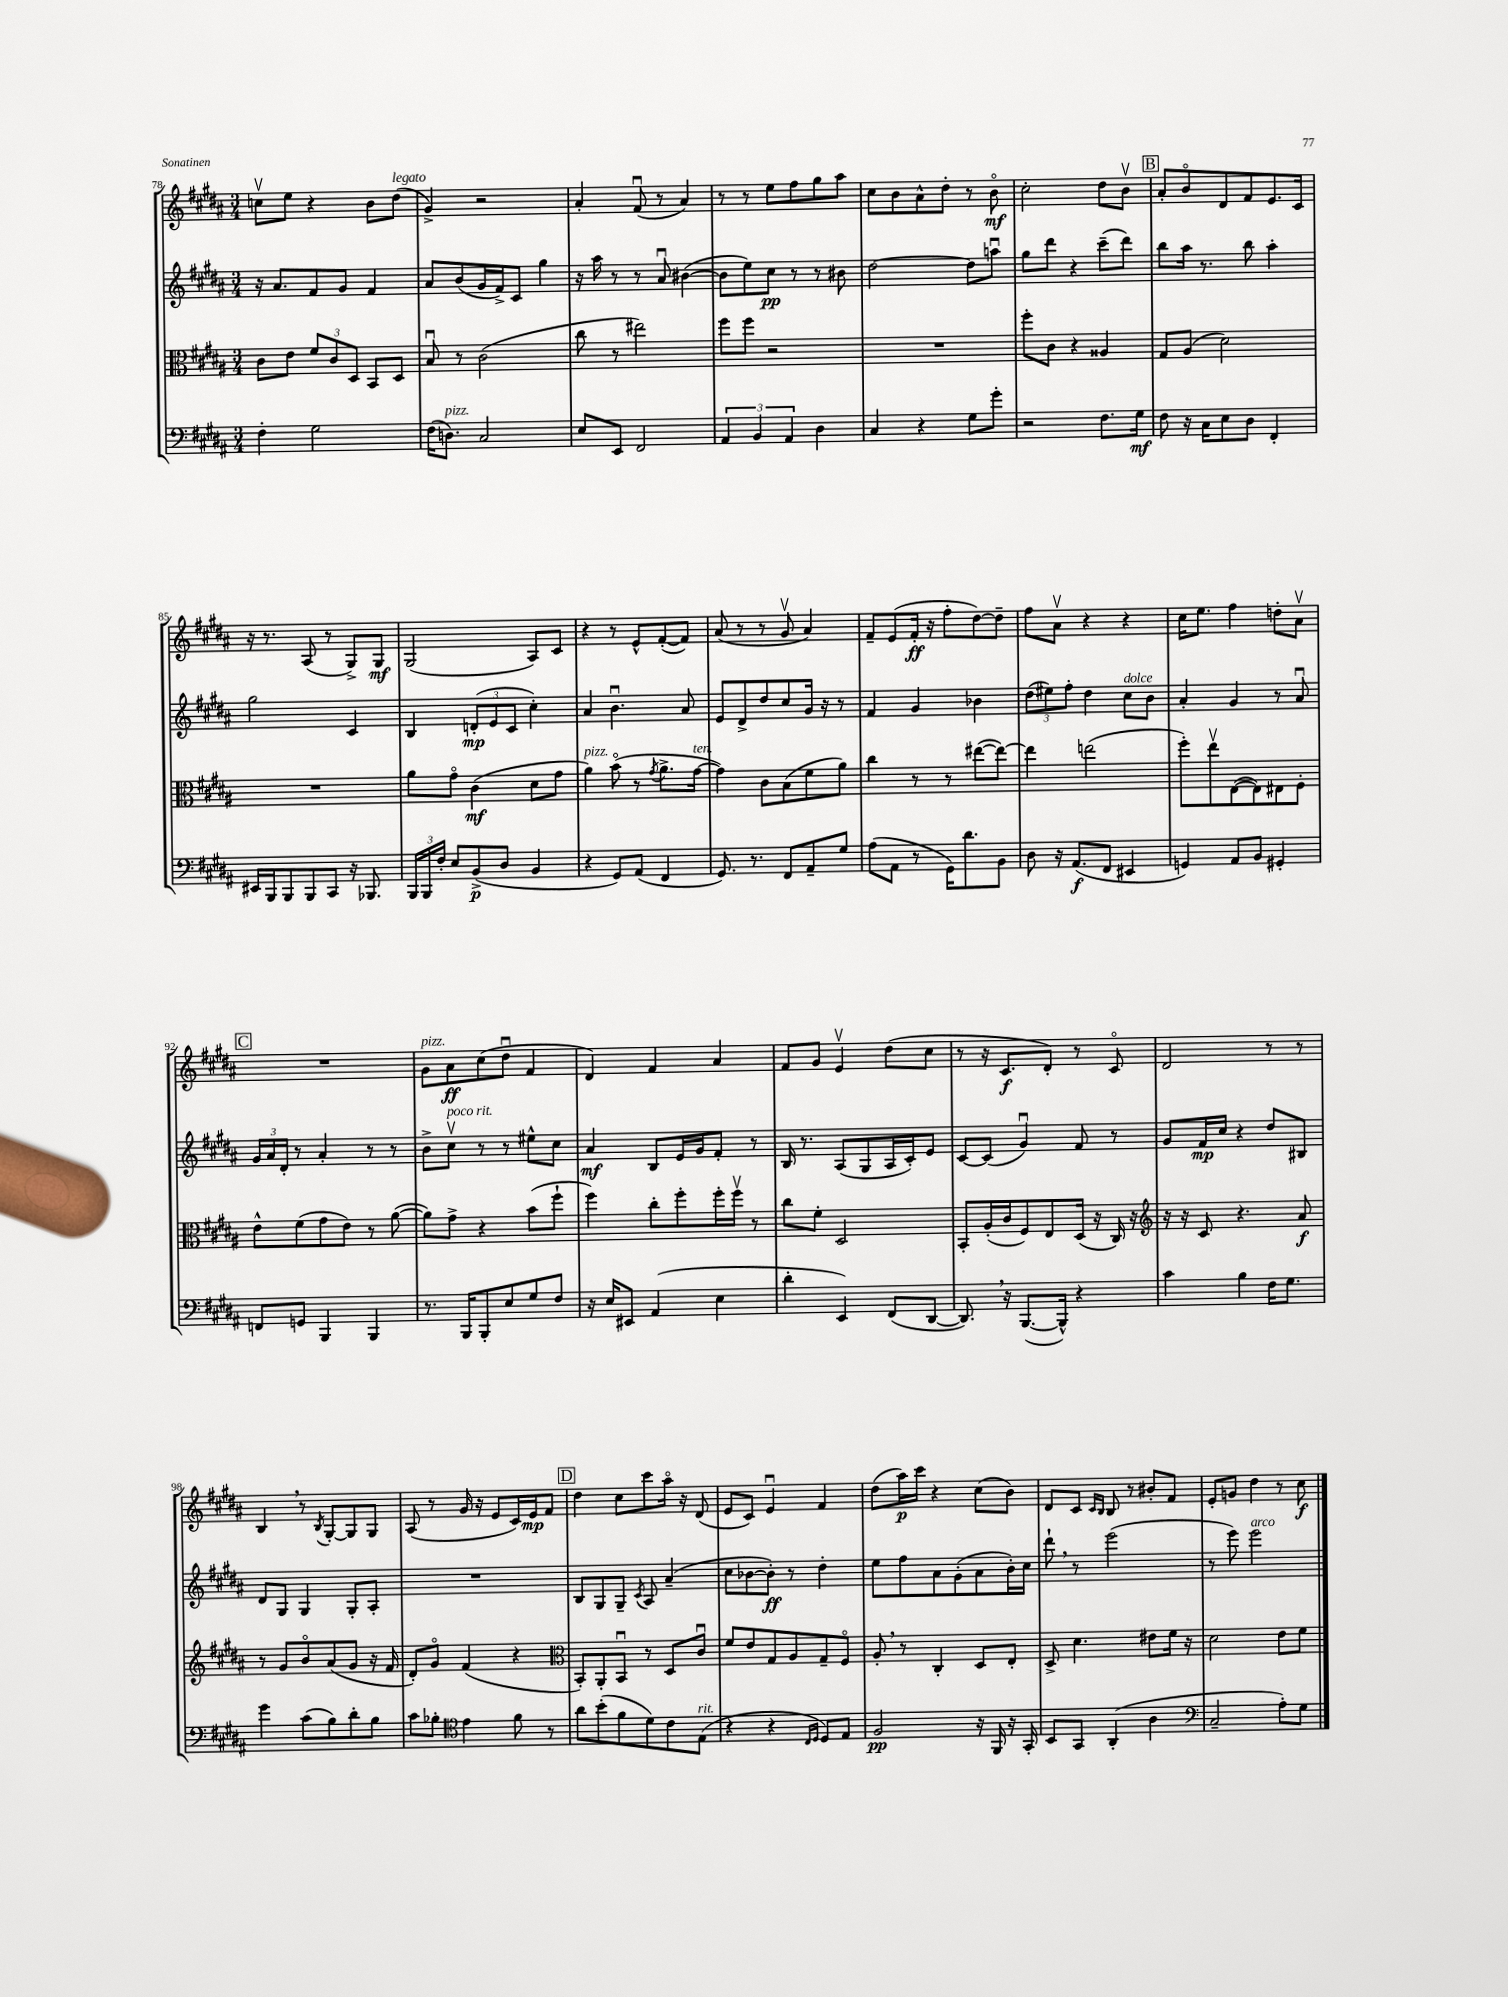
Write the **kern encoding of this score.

**kern	**kern	**kern	**kern
*staff4	*staff3	*staff2	*staff1
*clefF4	*clefC3	*clefG2	*clefG2
*k[f#c#g#d#a#]	*k[f#c#g#d#a#]	*k[f#c#g#d#a#]	*k[f#c#g#d#a#]
*M3/4	*M3/4	*M3/4	*M3/4
4F#'	8c#	16r	8ccv
.	.	8.a#	.
.	8e	.	8ee
2G#	12f#	8f#	4r
.	12c#	.	.
.	.	8g#	.
.	12D#	.	.
.	8BB	4f#	8b
.	8D#	.	(8dd#
=	=	=	=
(16F#	8Bu	8a#	4g#^)
8.D)	.	.	.
.	8r	(8b	.
2C#	(2c#	16g#	2r
.	.	16f#^)	.
.	.	8c#	.
.	.	4gg#	.
=	=	=	=
8E	8cc#	16r	4a#'
.	.	16aa#	.
8EE	8r	8r	.
2FF#	2ee#)	8r	(8f#u
.	.	8a#u	8r
.	.	([4b#	4a#)
=	=	=	=
6AA#	8ff#	8b#]	8r
.	8ff#	8ee)	8r
6BB	.	.	.
.	2r	8cc#	8ee
6AA#	.	.	.
.	.	8r	8ff#
4D#	.	8r	8gg#
.	.	8b#	8aa#
=	=	=	=
4C#	2.r	[2dd#	8cc#
.	.	.	8b
4r	.	.	8a#^^
.	.	.	8dd#'
8G#	.	8dd#]	8r
8g#'	.	8aau	8bo
=	=	=	=
2r	8ff#'	8gg#	2cc#'
.	8c#	8ddd#	.
.	4r	4r	.
8.F#	4A##	(8ccc#~	8dd#
.	.	8ddd#)	8bv
16G#	.	.	.
=	=	=	=
8F#	8G#	8bb	8a#'
16r	(8A#	16aa#	8bo
16C#	.	8.r	.
8E	2d#)	.	8d#
8D#	.	8bb	8f#
4FF#'	.	4aa#'	8.e
.	.	.	16c#
=	=	=	=
16EE#	2.r	2gg#	16r
16BBB	.	.	8.r
8BBB	.	.	.
8BBB	.	.	(8A#
8CC#	.	.	8r
16r	.	4c#	8G#^)
8.BBB-	.	.	.
.	.	.	8G#
=	=	=	=
24BBB	8a#	4B	(2G#
24BBB	.	.	.
24F#'	.	.	.
8E	8g#o	.	.
(8BB^	(4c#	(12d'	.
.	.	12e	.
8D#	.	.	.
.	.	12c#	.
4BB	8d#	4cc#')	8A#)
.	8g#	.	8c#
=	=	=	=
4r	4a#)	4a#	4r
8GG#)	(8bo	4.bu	8r
(8AA#	8r	.	8e^^
.	8qg#	.	.
4FF#	8.a#^	.	([8f#'
.	.	8a#	8f#])
.	[16g#	.	.
=	=	=	=
8.GG#)	4g#])	8e	(8a#
.	.	8d#^	8r
8.r	.	.	.
.	8c#	8dd#	8r
8FF#	(8B	8cc#	8g#v
8AA#~	8f#	16g#	4a#)
.	.	16r	.
8G#	8a#)	8r	.
=	=	=	=
(8A#	4cc#	4f#	8f#~
8AA#	.	.	(8e
8r	8r	4g#	16f#'
.	.	.	16r
16GG#)	8r	.	8ff#'
8.d#	.	.	.
.	([8ee#	4b-	[8dd#)
8BB	8ee#_)	.	8dd#~]
=	=	=	=
8D#	4ee#]	(12dd#	8ff#
.	.	12ee#)	.
16r	.	.	8a#v
.	.	12ff#'	.
(8.AA#	.	.	.
.	(2ee	4dd#	4r
8FF#	.	.	.
4EE#	.	8cc#	4r
.	.	8b	.
=	=	=	=
4GG)	8ff#')	4a#'	16cc#
.	.	.	8.ee
.	8eev	.	.
8AA#	([8E	4g#	4ff#
8BB	8E])	.	.
4GG#'	8E#	8r	8dd'
.	8F#'	8a#u	8a#v
=	=	=	=
8FF	8e^^	24g#	2.r
.	.	24a#	.
.	.	24d#'	.
8GG	(8f#	8r	.
4BBB	8g#	4a#'	.
.	8e)	.	.
4BBB	8r	8r	.
.	([8a#	8r	.
=	=	=	=
8.r	8a#])	8b^	8g#
.	8g#^	8cc#v	8a#
16BBB	.	.	.
8BBB'	4r	8r	(8cc#
8E	.	8r	8dd#u
8G#	(8b	8ee#^^	4f#
8F#	8ff#`	8cc#	.
=	=	=	=
16r	4ff#)	4a#	4d#)
16E	.	.	.
8EE#	.	.	.
(4AA#	8cc#'	8B	4f#
.	8ff#'	16e	.
.	.	16g#	.
4E	16ff#'	8f#'	4a#
.	16ff#v	.	.
.	8r	8r	.
=	=	=	=
4d#'	8cc#	16B	8f#
.	.	8.r	.
.	8f#'	.	8g#
4EE)	2D#	(8A#	4ev
.	.	8G#	.
(8FF#	.	16A#	(8dd#
.	.	16c#')	.
[8DD#	.	8e	8cc#
=	=	=	=
8.DD#])	8BB'	[8c#	8r
.	(16A#'	(8c#]	16r
16r	16c#	.	8.c#
([8.BBB	8F#)	4g#u)	.
.	8E	.	8d#')
16BBB^^])	.	.	.
4r	(16D#	8f#	8r
.	16r	.	.
.	16C#)	8r	8c#o
.	16r	.	.
=	=	=	=
*	*clefG2	*	*
4c#	16r	8g#	2d#
.	16r	.	.
.	8c#	16f#	.
.	.	16cc#	.
4B	4.r	4r	.
16F#	.	8dd#	8r
8.G#	.	.	.
.	8a#	8B#	8r
=	=	=	=
4g#	8r	8d#	4B
.	8g#	8G#	.
(8c#	8bo	4G#	8r
.	.	.	8qB
8B)	(8a#	.	[8G#'
8d#'	8g#	8G#'	8G#]
8B	16r	8A#'	8G#
.	16f#	.	.
=	=	=	=
8c#	8d#')	2.r	(8A#
8B-'	8g#o	.	8r
*clefC4	*	*	*
4e	(4f#	.	16g#
.	.	.	16r
.	.	.	8e
8f#	4r	.	16c#)
.	.	.	16e
8r	.	.	8f#
=	=	=	=
*	*clefC3	*	*
8a#	8BB')	8B	4dd#
(8b'	8AA#'	8G#	.
8f#	8BBu	8G#~	8cc#
.	.	8qc#	.
8d#)	8r	8A#	8ccc#
8c#	8D#	(4a#~	16aa#o
.	.	.	16r
(8E	8c#u	.	(8d#
=	=	=	=
4r	8f#	8cc#	8e
.	8e	[8b-	8c#)
4r	8G#	8b-'])	4eu
.	8A#	8r	.
16qqC#	.	.	.
16qqD#	.	.	.
8D#)	8G#~	4dd#'	4f#
8E	8F#o	.	.
=	=	=	=
2F#	8A#'	8ee	(8dd#
.	8r	8ff#	16aa#)
.	.	.	16ccc#
.	4C#'	8a#	4r
.	.	(8g#'	.
16r	8D#	8a#	(8cc#
16FF#	.	.	.
16r	8E'	16b')	8b)
16GG#'	.	16cc#	.
=	=	=	=
8BB	8D#^	8ddd#`	8d#
8GG#	4.d#	8r	8c#
.	.	.	16qqc#
.	.	.	16qqB
(4AA#'	.	(2eee	8B
.	.	.	8r
4A#	8e#	.	8b#'
.	16f#	.	8f#
.	16r	.	.
=	=	=	=
*clefF4	*	*	*
2C#~	2d#	8r	8e'
.	.	8eee)	8g
.	.	2eee	4dd#
8A#')	8e	.	8r
8G#	8f#	.	8cc#
==	==	==	==
*-	*-	*-	*-
